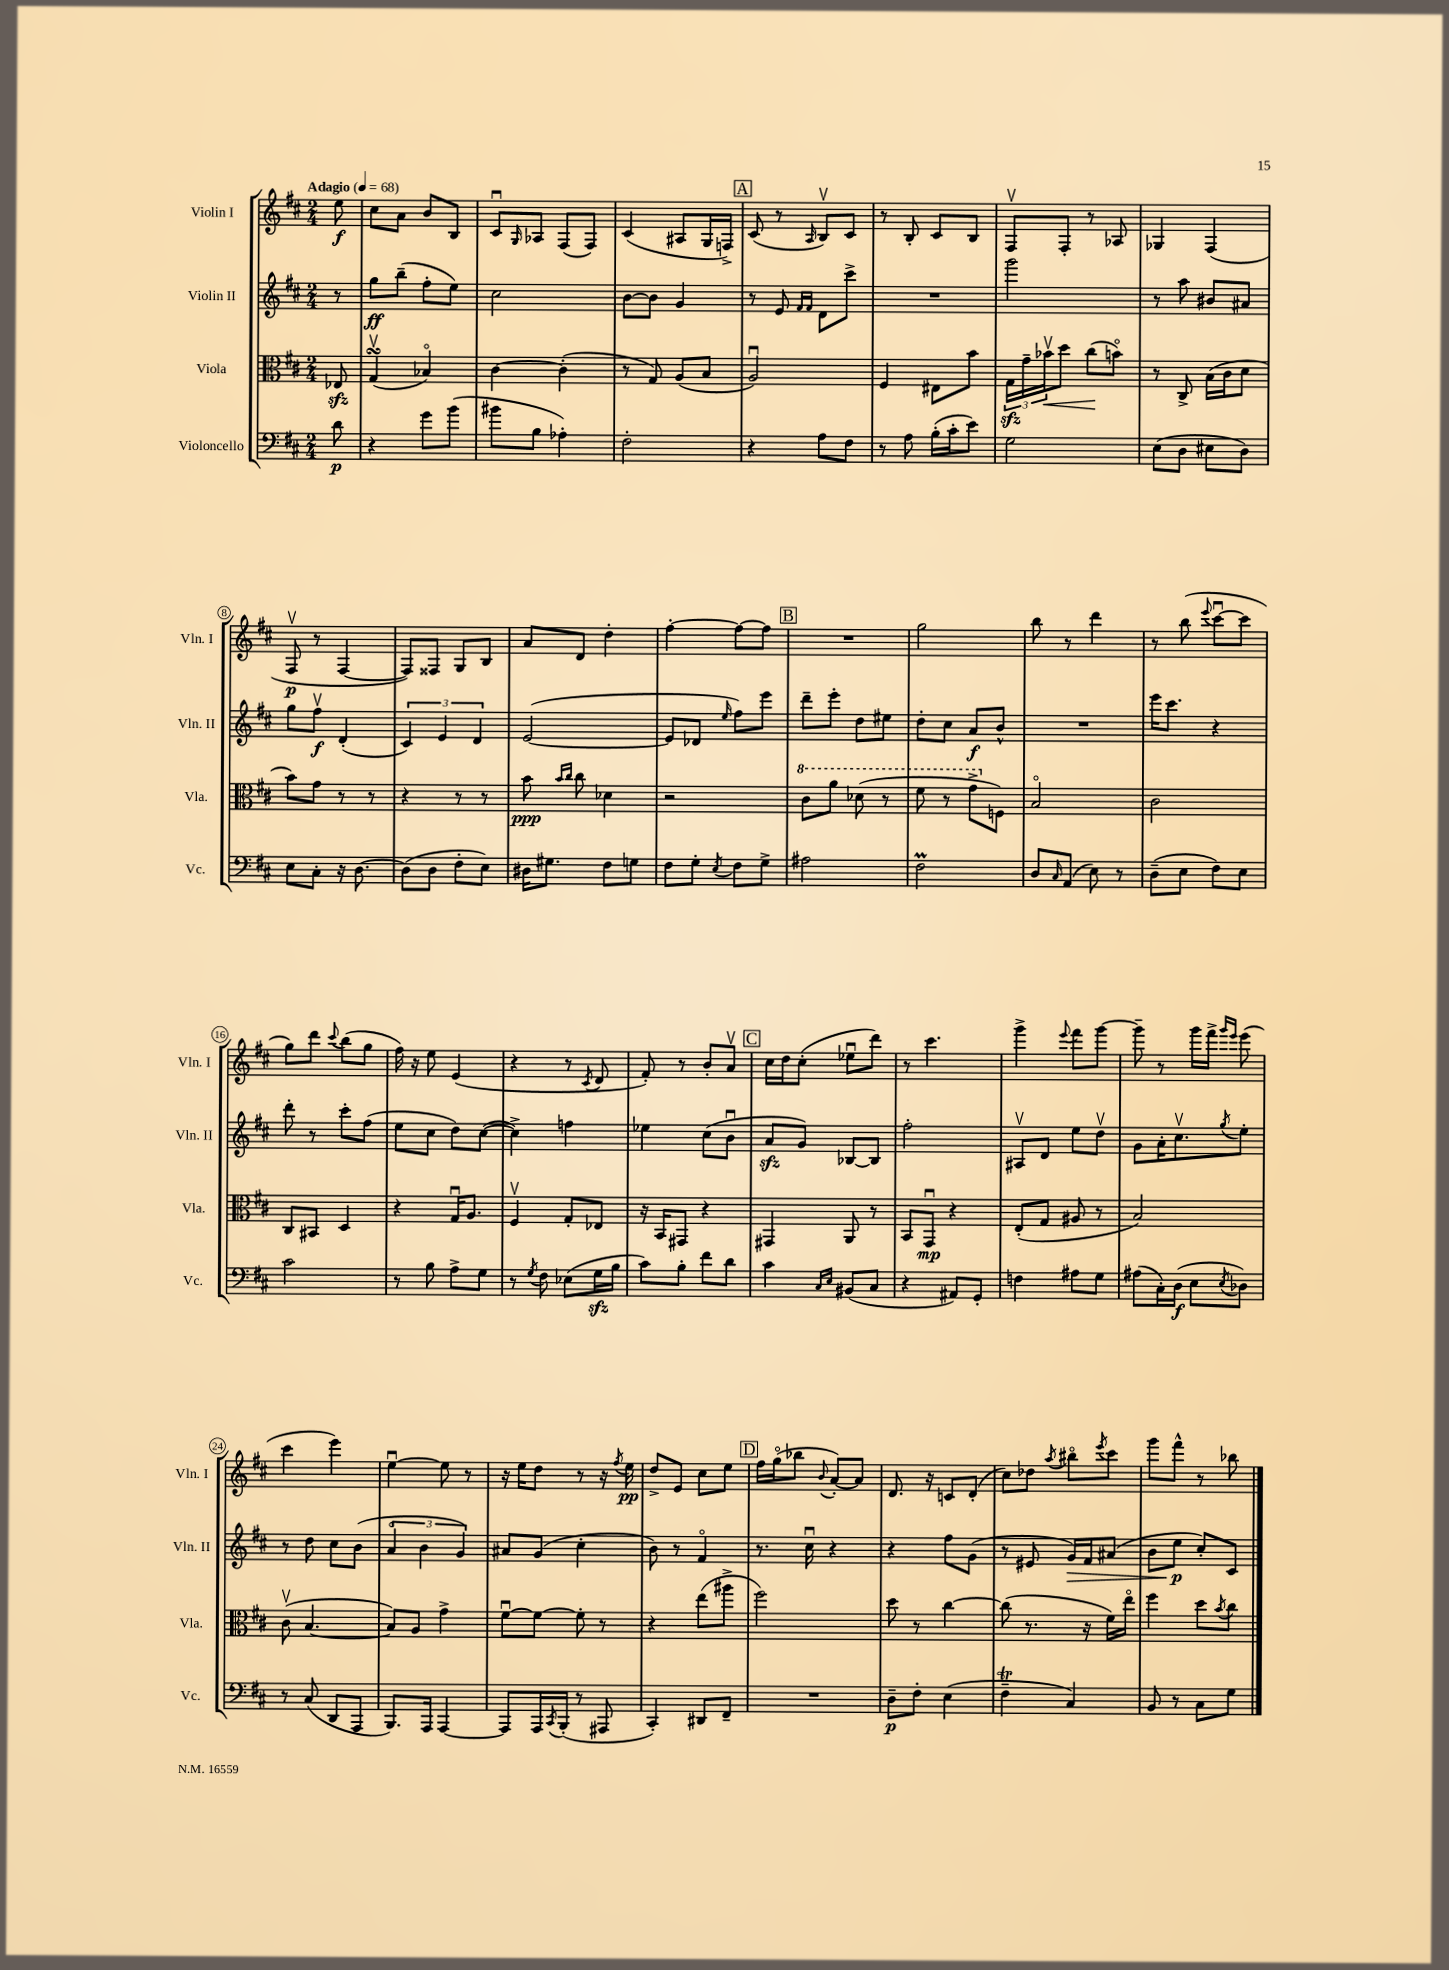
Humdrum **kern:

**kern	**kern	**kern	**kern
*staff4	*staff3	*staff2	*staff1
*clefF4	*clefC3	*clefG2	*clefG2
*k[f#c#]	*k[f#c#]	*k[f#c#]	*k[f#c#]
*M2/4	*M2/4	*M2/4	*M2/4
*MM68	*MM68	*MM68	*MM68
8d\	8E-/	8r	8ee\
=	=	=	=
4r	(4Gv/	8gg\L	8cc#\L
.	.	(8bb~\J	8a\J
8g\L	4B-o/)	8ff#'\L	8b/L
(8b\J	.	8ee\J)	8B/J
=	=	=	=
8b#\L	[4c#\	2cc#\	8c#u/L
.	.	.	16qqG/
8B\J	.	.	8A-/J
4A-'\)	(4c#'\]	.	(8F#/L
.	.	.	8F#/J)
=	=	=	=
2F#'\	8r	[8b\L	(4c#/
.	8G/)	8b\]J	.
.	(8A/L	4g/	8A#/L
.	8B/J	.	16G/L
.	.	.	16F^/JJ)
=	=	=	=
4r	2Au/)	8r	(8c#/
.	.	8e/	8r
.	.	16qqf#/LL	.
.	.	16qqf#/JJ	16qqA/
8A\L	.	8d\L	8Bv/L)
8F#\J	.	8ccc#^\J	8c#/J
=	=	=	=
8r	4F#/	2r	8r
8A\	.	.	8B'/
(16B'\LL	8E#\L	.	8c#/L
16c#'\J	.	.	.
8e\J)	8b\J	.	8B/J
=	=	=	=
2G\	24G\LL	2ggg\	8F#v/L
.	24g~\	.	.
.	24b-v\J	.	.
.	8dd\J	.	8F#'/J
.	(8cc#\L	.	8r
.	8bo\J)	.	8A-/
=	=	=	=
(8E\L	8r	8r	4G-/
8D\J	8C#^/	8aa\	.
8E#\L	(16B\LL	8b#/L	(4F#/
.	16c#\J	.	.
8D\J)	8d\J	8a#/J	.
=	=	=	=
8E\L	8b\L)	8gg\L	8F#v/
8C#'\J	8g\J	8ff#v\J	8r
16r	8r	(4d'/	[4F#/
[8.D\	.	.	.
.	8r	.	.
=	=	=	=
(8D\]L	4r	6c#/)	8F#/]L)
8D\J	.	.	8F##/J
.	.	6e/	.
8F#'\L	8r	.	8G/L
.	.	6d/	.
8E\J)	8r	.	8B/J
=	=	=	=
16D#\LK	8b\	([2e/	8a/L
8.G#\J	.	.	.
.	16qqb/LL	.	.
.	16qqcc#/JJ	.	.
.	8cc#\	.	8d/J
8F#\L	4d-\	.	4dd'\
8G\J	.	.	.
=	=	=	=
8F#\L	2r	8e/]L	[4ff#'\
8G'\J	.	8d-/J	.
8qE/	.	16qqee/	.
8F#\L	.	8ff#\L)	8ff#\_L
8G^\J	.	8eee\J	8ff#\]J
=	=	=	=
2A#\	8cc#\L	8ddd~\L	2r
.	8aa\J	8eee'\J	.
.	(8dd-\	8dd\L	.
.	8r	8ee#\J	.
=	=	=	=
2F#\	8ff#\	8dd'\L	2gg\
.	8r	8cc#\J	.
.	8gg^\L	8a/L	.
.	8F\J)	8b^^/J	.
=	=	=	=
8D/L	2Bo/	2r	8bb\
16qqC#/	.	.	.
(8AA/J	.	.	8r
8E\)	.	.	4ddd\
8r	.	.	.
=	=	=	=
(8D~\L	2c#\	16eee\LK	8r
.	.	8.ccc#\J	.
8E\J	.	.	(8bb\
.	.	.	8qqeee/
8F#\L)	.	4r	[8ccc#u\L
8E\J	.	.	8ccc#\]J
=	=	=	=
2c#\	8C#/L	8ddd'\	8gg\L)
.	8BB#/J	8r	8ddd\J
.	.	.	8qqccc#/
.	4D/	8ccc#'\L	(8bb\L
.	.	(8ff#\J	8gg\J
=	=	=	=
8r	4r	8ee\L	16ff#\)
.	.	.	16r
8B\	.	8cc#\J	8ee\
8A^\L	16Gu/LK	8dd\L)	(4e/
.	8.A/J	.	.
8G\J	.	([8cc#\J	.
=	=	=	=
8r	4F#v/	4cc#^\])	4r
8qG/	.	.	.
8F#\	.	.	.
(8E-\L	8G'/L	4ff\	8r
.	.	.	8qc#/
16G\L	8E-/J	.	8d/
16B\JJ	.	.	.
=	=	=	=
8c#\L)	16r	4ee-\	8f#'/)
.	16BB/LK	.	.
8B'\J	8GG#/J	.	8r
8f#\L	4r	(8cc#\L	8b'/L
8d\J	.	8bu\J	8av/J
=	=	=	=
4c#\	4GG#/	8a/L	16cc#\LL
.	.	.	16dd\J
.	.	8g/J)	(8cc#'\J
16qqC#/LL	.	.	.
16qqE/JJ	.	.	.
(8BB#/L	8AA/	[8B-/L	8ee-u\L
8C#/J	8r	8B-/]J	8ddd\J)
=	=	=	=
4r	8BB/L	2ff#'\	8r
.	8GGu/J	.	4.ccc#\
8AA#/L)	4r	.	.
8GG'/J	.	.	.
=	=	=	=
4F\	(8E'/L	8A#v/L	4ggg^\
.	8G/J	8d/J	.
.	.	.	8qqeee/
8A#\L	8A#/	8ee\L	8fff#\L
8G\J	8r	8ddv\J	[8ggg\J
=	=	=	=
(8A#\L	2B/)	8g\L	8ggg~\]
16C#'\L)	.	16a'\K	8r
(16D\JJ	.	8.cc#v\	.
8E\L	.	.	16ggg\LL
.	.	.	16fff#^\JJ
.	.	.	16qqggg/LL
8qE/	.	8qgg/	16qqeee/JJ
8D-\J)	.	8ee'\J	(8eee\
=	=	=	=
8r	(8c#v\	8r	4ccc#\
(8C#/	[4.B/	8dd\	.
8DD/L	.	8cc#\L	4eee\)
8AAA/J	.	(8b\J	.
=	=	=	=
8.BBB/L)	8B/]L)	6ao/	[4eeu\
.	8A/J	.	.
.	.	6b\	.
16AAA/Jk	.	.	.
[4AAA/	4g^\	.	8ee\]
.	.	6g/)	.
.	.	.	8r
=	=	=	=
8AAA/]L	[8f#u\L	8a#/L	16r
.	.	.	16ee\LK
16AAA/L	8f#\_J	(8g/J	8dd\J
8qCC#/	.	.	.
(16BBB'/JJ	.	.	.
8r	8f#'\]	4cc#'\	8r
8AAA#/	8r	.	16r
.	.	.	8qff#/
.	.	.	16ee\
=	=	=	=
4CC#'/)	4r	8b\)	8dd^/L
.	.	8r	8e/J
8DD#/L	(8ee\L	4f#o/	8cc#\L
8FF#~/J	8aa#^\J	.	8ee\J
=	=	=	=
2r	2ff#\)	8.r	16ff#\LL
.	.	.	(16ggo\J
.	.	.	8bb-\J
.	.	16cc#u\	.
.	.	.	8qqb/
.	.	4r	[8a'/L)
.	.	.	8a/]J
=	=	=	=
8D~\L	8dd\	4r	8.d/
8F#'\J	8r	.	.
.	.	.	16r
(4E\	[4cc#\	8ff#\L	8c/L
.	.	(8g\J	(8d'/J
=	=	=	=
4F#~\	(8cc#\]	8r	8cc#\L)
.	8.r	8e#/	8dd-\J
.	.	.	8qaa/
4C#/)	.	16g/LL)	8bb#o\L
.	16r	16f#/J	.
.	.	.	8qeee/
.	16f#\LL)	(8a#/J	8ccc#\J
.	16eeo\JJ	.	.
=	=	=	=
8BB/	4ff#\	8b\L	8ggg\L
8r	.	8ee\J	8fff#^^\J
8C#\L	8dd\L	8cc#'/L)	8r
.	8qb/	.	.
8G\J	8cc#\J	8c#/J	8bb-\
==	==	==	==
*-	*-	*-	*-
